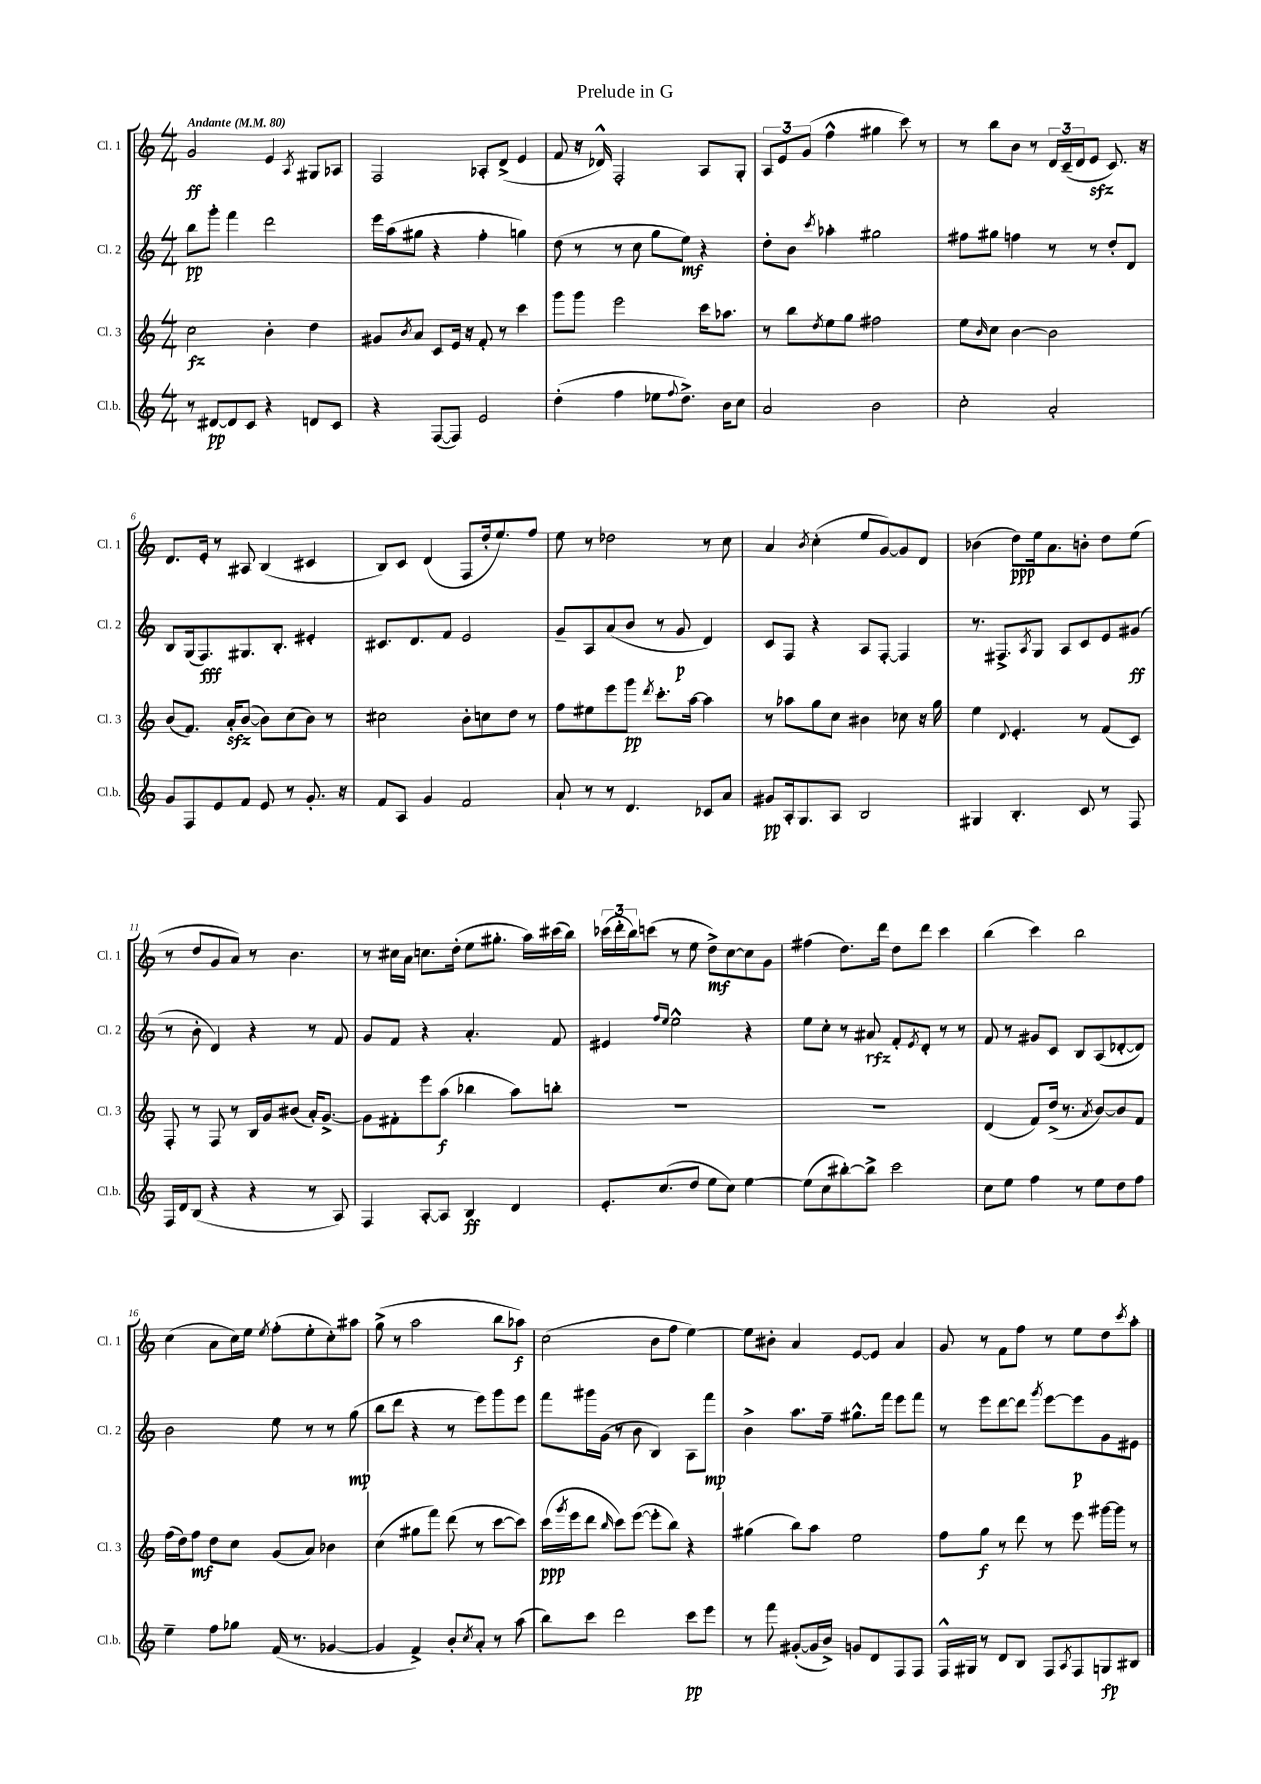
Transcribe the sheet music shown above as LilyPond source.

\header { title = "Prelude in G" }
<<
\new StaffGroup <<
\new Staff = "s0" \with { instrumentName = "Cl. 1" shortInstrumentName = "Cl. 1" } {
    \clef treble \key c \major \numericTimeSignature \time 4/4 \tempo "Andante" 4 = 80
    g'2\ff e'4 \acciaccatura { a8 } gis8 aes8 |
    f2 aes8-. d'8->( e'4 |
    f'8 r16 des'16-^) f2-. a8 g8-. |
    \tuplet 3/2 { a8 e'8 g'8( } f''4-^ gis''4 c'''8) r8 |
    r8 b''8 b'8 r8 \tuplet 3/2 { d'16 c'16--( d'16 } e'8\sfz c'8.) r16 |
    d'8. e'16-. r8 ais8 b4( cis'4 |
    b8) c'8 d'4( f8 d''16-. e''8.) f''8 |
    e''8 r8 des''2 r8 c''8 |
    a'4 \acciaccatura { b'8 } c''4-.( e''8 g'8~) g'8 d'8 |
    bes'4( d''8\ppp) e''16 a'8. b'8-. d''8 e''8( |
    r8 d''8 g'8 a'8) r8 b'4. |
    r8 cis''16 a'16 c''8. d''16-.( e''8 gis''8.-. a''16) cis'''16( b''16) |
    \tuplet 3/2 { ces'''16( d'''16-. b''16) } c'''8( r8 e''8 d''8->\mf) c''8~ c''8 g'8 |
    fis''4( d''8.) d'''16 d''8 d'''8 c'''4 |
    b''4( c'''4) b''2 |
    c''4( a'8 c''16) e''16 \acciaccatura { e''8 } f''8-.( e''8-. c''8-.) ais''8 |
    g''8->( r8 a''2 b''8 aes''8\f) |
    c''2( b'8 f''8 e''4~) |
    e''8 bis'8-. a'4 e'8~ e'8 a'4 |
    g'8 r8 f'8 f''8 r8 e''8 d''8 \acciaccatura { c'''8 } a''8-. \bar "|." |
}
\new Staff = "s1" \with { instrumentName = "Cl. 2" shortInstrumentName = "Cl. 2" } {
    \clef treble \key c \major \numericTimeSignature \time 4/4
    b''8\pp g'''8-. f'''4 d'''2 |
    e'''16 a''16( gis''8 r4 f''4-. g''4) |
    d''8( r8 r8 c''8 g''8 e''8\mf) r4 |
    d''8-. b'8 \acciaccatura { c'''8 } aes''4-. gis''2 |
    fis''8 gis''8 f''4 r8 r8 d''8-. d'8 |
    b8 g16( f8.\fff) gis8. b8.-. eis'4-. |
    cis'8. d'8. f'8 e'2 |
    g'8-- a8 a'8( b'8 r8 g'8\p d'4) |
    c'8 f8 r4 a8 f8~-. f4 |
    r8. fis8.-> \acciaccatura { a8 } g8 a8 c'8 e'8 gis'8\ff( |
    r8 b'8-. d'4) r4 r8 f'8 |
    g'8 f'8 r4 a'4.-. f'8 |
    eis'4 \grace { f''16 e''16 } e''2-^ r4 |
    e''8 c''8-. r8 ais'8\rfz f'8-. \acciaccatura { e'8 } d'8-. r8 r8 |
    f'8 r8 gis'8 c'8 b8 a8( des'8~-. des'8) |
    b'2 e''8 r8 r8 g''8\mp( |
    b''8 d'''8 r4 r8 e'''8) g'''8 e'''8 |
    f'''8 gis'''16 g'16( r8 b'8 b4) a8 f'''8\mp |
    b'4-> a''8. f''16-- gis''8.-^ f'''16 e'''8 f'''8 |
    r8 e'''8 d'''8~ d'''8 \acciaccatura { g'''8 } e'''8~ e'''8\p g'8 eis'8 \bar "|." |
}
\new Staff = "s2" \with { instrumentName = "Cl. 3" shortInstrumentName = "Cl. 3" } {
    \clef treble \key c \major \numericTimeSignature \time 4/4
    c''2\fz b'4-. d''4 |
    gis'8 \acciaccatura { b'8 } a'8 c'8 e'16 r16 f'8-. r8 c'''4 |
    g'''8 g'''8 e'''2 c'''16 aes''8. |
    r8 b''8 \acciaccatura { d''8 } e''8 g''8 fis''2 |
    e''8 \grace { b'16 } c''8 b'4~ b'2 |
    b'8( f'8.) a'16-.\sfz b'8~( b'8) c''8( b'8) r8 |
    cis''2 b'8-. c''8 d''8 r8 |
    f''8 eis''8 e'''8 g'''8\pp \acciaccatura { d'''8 } c'''8.-. a''16~ a''4 |
    r8 aes''8 g''8 c''8 bis'4 ces''8 r16 g''16 |
    e''4 \appoggiatura { d'8 } e'4.-. r8 f'8( c'8) |
    f8-. r8 f8 r8 b16 g'16 bis'8( a'16-.) g'8.~-> |
    g'8 fis'8-. e'''8 a''8\f( bes''4 a''8) b''8-. |
    R1 |
    R1 |
    d'4( f'8) d''16->( r8. \acciaccatura { a'8 } b'8~) b'8 f'8 |
    f''16( d''16) f''8\mf d''8 c''8 g'8( a'8) bes'4 |
    c''4( gis''8 f'''8) d'''8( r8 c'''8~ c'''8) |
    c'''16\ppp( \acciaccatura { g'''8 } e'''16 d'''8 \grace { b''16 } c'''8) e'''8~( e'''8-. b''8) r4 |
    gis''4( b''8) a''8 e''2 |
    f''8 g''8\f r8 d'''8 r8 e'''8 gis'''16~ gis'''16 r8 \bar "|." |
}
\new Staff = "s3" \with { instrumentName = "Cl.b." shortInstrumentName = "Cl.b." } {
    \clef treble \key c \major \numericTimeSignature \time 4/4
    r8 dis'8~\pp dis'8 c'8 r4 d'8 c'8 |
    r4 f8~( f8) e'2 |
    d''4-.( f''4 ees''8 \appoggiatura { f''8 } d''8.->) b'16 c''8 |
    a'2 b'2 |
    c''2-. a'2-. |
    g'8 f8 e'8 f'8 e'8 r8 g'8.-. r16 |
    f'8 a8 g'4 f'2 |
    a'8-! r8 r8 d'4. ces'8 a'8 |
    gis'8\pp a16-. g8. a8 b2 |
    gis4 b4.-. c'8 r8 f8 |
    f16 d'16 b8( r4 r4 r8 a8) |
    f4 a8~-. a8 b4\ff d'4 |
    e'8.-. c''8.( d''8 e''8 c''8) e''4~ |
    e''8( c''8 bis''8~-.) bis''8-> c'''2 |
    c''8 e''8 f''4 r8 e''8 d''8 f''8 |
    e''4-- f''8 ges''8 f'16( r8. ges'4~ |
    ges'4 f'4->) b'8-. \acciaccatura { c''8 } a'8-. r8 a''8( |
    b''8) c'''8 d'''2 c'''8\pp e'''8 |
    r8 f'''8 gis'8~-.( gis'16 b'16->) g'8 d'8 f8 f8 |
    f16-^ gis16 r8 d'8 b8 f8 \acciaccatura { a8 } f8 g8\fp bis8 \bar "|." |
}
>>
>>
